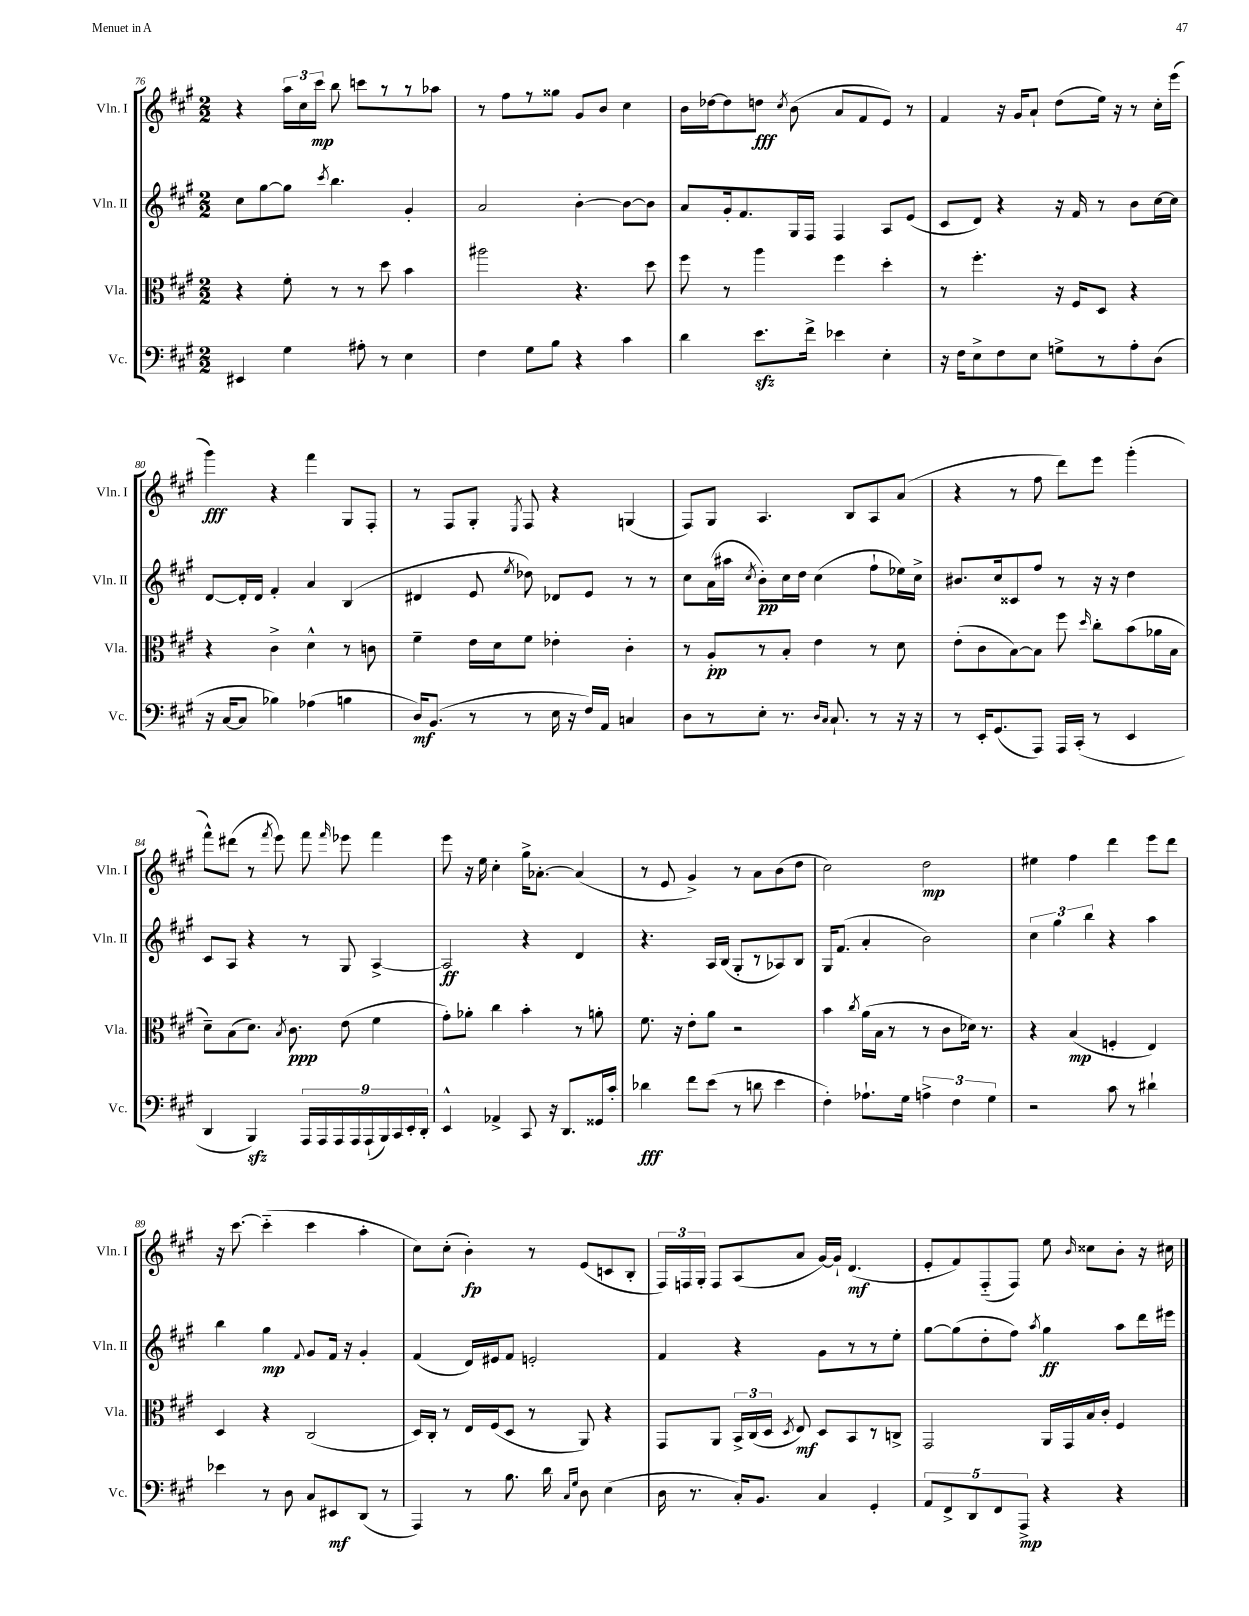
<<
\new StaffGroup <<
\new Staff = "s0" \with { instrumentName = "Vln. I" shortInstrumentName = "Vln. I" } {
    \clef treble \key a \major \numericTimeSignature \time 2/2
    \autoBeamOff r4 \tuplet 3/2 { a''16[ cis''16 cis'''16]\mp } b''8 c'''8[ r8 r8 aes''8] |
    r8 fis''8[ r8 gisis''8] gis'8[ b'8] cis''4 |
    b'16[ des''16~ des''8 d''8]\fff \acciaccatura { cis''8 } b'8( a'8[ fis'8 e'8]) r8 |
    fis'4 r16 gis'16[ a'8]-! d''8[( e''16]) r16 r8 cis''16[-. e'''16]( |
    gis'''4\fff) r4 fis'''4 gis8[ fis8]-. |
    r8 fis8[ gis8]-. \acciaccatura { e8 } fis8 r4 g4( |
    fis8[) gis8] a4. b8[ a8 a'8]( |
    r4 r8 fis''8 d'''8[) e'''8] gis'''4-.( |
    fis'''8[-^) dis'''8]( r8 \acciaccatura { fis'''8 } e'''8) fis'''8 \grace { fis'''16 } ees'''8 fis'''4 |
    e'''8 r16 e''16 cis''4-. gis''16[-> aes'8.]~-. aes'4( |
    r8 e'8 gis'4->) r8 a'8[ b'8( d''8] |
    cis''2) d''2\mp |
    eis''4 fis''4 d'''4 e'''8[ d'''8] |
    r16 cis'''8.~ cis'''4-_( cis'''4 a''4-. |
    cis''8[) cis''8]-.( b'4-.\fp) r8 e'8[( c'8 b8]-. |
    \tuplet 3/2 { fis16[) f16 gis16]-. } f8[ a8( a'8] gis'16[~) gis'16]-! d'4.\mf( |
    e'8[-. fis'8) fis8-_( fis8]) e''8 \grace { b'16 } cisis''8[ b'8]-. r16 cis''16 \bar "|." |
}
\new Staff = "s1" \with { instrumentName = "Vln. II" shortInstrumentName = "Vln. II" } {
    \clef treble \key a \major \numericTimeSignature \time 2/2
    \autoBeamOff cis''8[ gis''8~ gis''8] \acciaccatura { cis'''8 } b''4. gis'4-. |
    a'2 b'4~-. b'8[~ b'8] |
    a'8[ gis'16-. fis'8. gis16 fis16] fis4 a8[ e'8]( |
    cis'8[ d'8]) r4 r16 fis'16 r8 b'8[ cis''16~ cis''16] |
    d'8[~ d'16-. d'16] fis'4-. a'4 b4( |
    dis'4 e'8 \acciaccatura { e''8 } des''8) des'8[ e'8] r8 r8 |
    cis''8[ a'16( ais''16] \acciaccatura { cis''8 } b'8[-.\pp) cis''16 d''16] cis''4( fis''8[-! ees''16) cis''16]-> |
    bis'8.[ cis''16 cisis'8 fis''8] r8 r16 r16 d''4 |
    cis'8[ a8] r4 r8 gis8 a4~-> |
    a2\ff r4 d'4 |
    r4. a16[ b16]( gis8[-. r8 aes8) b8] |
    gis16[ fis'8.]( a'4-. b'2) |
    \tuplet 3/2 { cis''4 gis''4 b''4 } r4 a''4 |
    b''4 gis''4\mp \appoggiatura { fis'8 } gis'8[ fis'16] r16 gis'4-. |
    fis'4( d'16[) eis'16 fis'8] e'2-. |
    fis'4 r4 gis'8[ r8 r8 e''8]-. |
    gis''8[~ gis''8( d''8-. fis''8]) \acciaccatura { a''8 } gis''4\ff a''8[ d'''16 eis'''16] \bar "|." |
}
\new Staff = "s2" \with { instrumentName = "Vla." shortInstrumentName = "Vla." } {
    \clef alto \key a \major \numericTimeSignature \time 2/2
    \autoBeamOff r4 fis'8-. r8 r8 d''8 b'4 |
    ais''2 r4. d''8 |
    fis''8 r8 a''4 fis''4 d''4-. |
    r8 fis''4.-. r16 fis16[ d8] r4 |
    r4 cis'4-> d'4-^ r8 c'8 |
    fis'4-- e'16[ d'16 fis'8] ees'4-. cis'4-. |
    r8 a8[-.\pp r8 b8]-. e'4 r8 d'8 |
    e'8[-.( cis'8 b8~) b8] fis''8 \grace { d''16 } cis''8[-. b'8( aes'16 b16] |
    d'8[--) b8( d'8.]) \acciaccatura { b8 } cis'8.\ppp e'8( fis'4 |
    gis'8[-.) aes'8]-. cis''4 b'4-. r8 a'8-. |
    fis'8. r16 e'8[-. a'8] r2 |
    b'4 \acciaccatura { cis''8 } a'16[( b16] r8 r8 cis'8[ des'16]) r8. |
    r4 b4\mp( f4-. e4) |
    d4 r4 cis2( |
    d16[) cis16]-. r8 e16[ fis16( d8] r8 a,8) r4 |
    gis,8[ a,8] \tuplet 3/2 { b,16[-> cis16( d16] } \acciaccatura { d8 } e8\mf) d8[ b,8 r8 c8]-> |
    gis,2 a,16[ gis,16 b16 cis'16]-. fis4 \bar "|." |
}
\new Staff = "s3" \with { instrumentName = "Vc." shortInstrumentName = "Vc." } {
    \clef bass \key a \major \numericTimeSignature \time 2/2
    \autoBeamOff eis,4 gis4 ais8-. r8 e4 |
    fis4 gis8[ b8] r4 cis'4 |
    d'4 e'8.[\sfz fis'16]-> ees'4 e4-. |
    r16 fis16[ e8-> fis8 e8] g8[-> r8 a8-. d8]( |
    r16 cis16[~ cis8] bes4) aes4( b4 |
    d16[\mf) b,8.]( r8 r8 e16 r16 fis16[) a,16] c4 |
    d8[ r8 e8]-. r8. \grace { d16[ cis16] } cis8.-! r8 r16 r16 |
    r8 e,16[-. gis,8.( a,,8]) a,,16[ cis,16]-.( r8 e,4 |
    d,4 b,,4\sfz) \tuplet 9/8 { a,,16[ a,,16 a,,16 a,,16 a,,16-!( b,,16) cis,16 e,16-. d,16]-. } |
    e,4-^ aes,4-> cis,8 r16 d,8.[ gisis,16 cis'16]-. |
    des'4\fff fis'8[ e'8]( r8 d'8 e'4 |
    fis4-.) aes8.[-! gis16] \tuplet 3/2 { a4-> fis4 gis4 } |
    r2 cis'8 r8 dis'4-! |
    ees'4 r8 d8 cis8[ eis,8\mf d,8]( r8 |
    a,,4) r8 b8. d'16 \grace { cis16[ gis16] } d8 e4( |
    d16 r8. cis16[-.) b,8.] cis4 gis,4-. |
    \tuplet 5/4 { a,8[ fis,8-> d,8 fis,8 a,,8]->\mp } r4 r4 \bar "|." |
}
>>
>>
\layout { \context { \Score currentBarNumber = #76 } }
